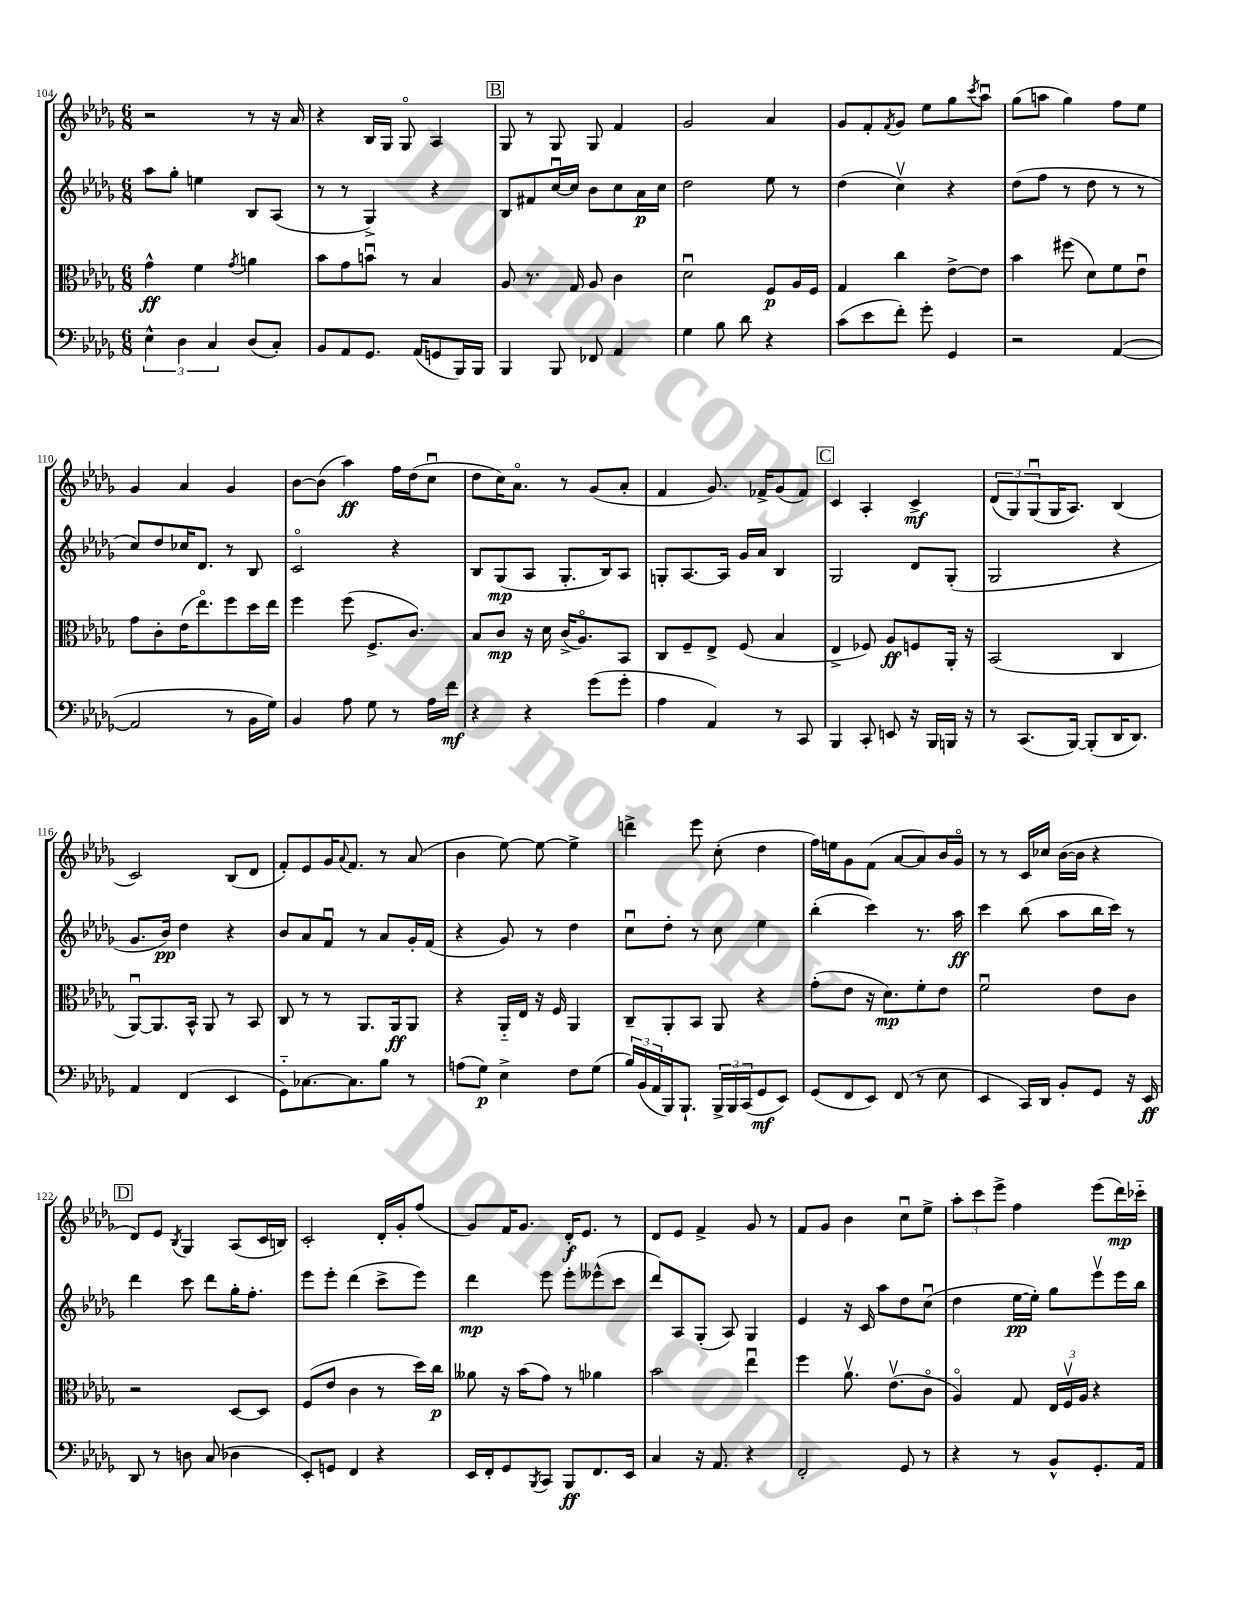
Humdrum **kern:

**kern	**dynam	**kern	**dynam	**kern	**dynam	**kern	**dynam
*part4	*part4	*part3	*part3	*part2	*part2	*part1	*part1
*staff4	*staff4	*staff3	*staff3	*staff2	*staff2	*staff1	*staff1
*clefF4	*	*clefC3	*	*clefG2	*	*clefG2	*
*k[b-e-a-d-g-]	*	*k[b-e-a-d-g-]	*	*k[b-e-a-d-g-]	*	*k[b-e-a-d-g-]	*
*M6/8	*	*M6/8	*	*M6/8	*	*M6/8	*
=104	=104	=104	=104	=104	=104	=104	=104
6E-^^\	.	4g-^^\	ff	8aa-\L	.	2r	.
.	.	.	.	8gg-'\J	.	.	.
6D-\	.	.	.	.	.	.	.
.	.	4f\	.	4een\	.	.	.
6C/	.	.	.	.	.	.	.
.	.	8qg-/	.	.	.	.	.
(8D-/L	.	4an\	.	8B-/L	.	8r	.
8C'/J)	.	.	.	(8A-/J	.	16r	.
.	.	.	.	.	.	16a-/	.
=105	=105	=105	=105	=105	=105	=105	=105
8BB-/L	.	8b-\L	.	8r	.	4r	.
8AA-/	.	8g-\	.	8r	.	.	.
8.GG-/J	.	8bnu\J	.	4G-^/)	.	16B-/LL	.
.	.	.	.	.	.	16G-/JJ	.
.	.	8r	.	.	.	8G-/	.
(16AA-/KL	.	.	.	.	.	.	.
8GGn/	.	4B-/	.	4r	.	4A-/	.
16BBB-/L)	.	.	.	.	.	.	.
16BBB-/JJ	.	.	.	.	.	.	.
!!LO:REH:place=s1:t=B
=106	=106	=106	=106	=106	=106	=106	=106
4BBB-/	.	8A-/	.	8B-/L	.	8G-/	.
.	.	8.r	.	8f#X/	.	8r	.
8BBB-/	.	.	.	[16ccu/L	.	8G-/	.
.	.	16G-/	.	16cc/JJ]	.	.	.
8FF-X/	.	8A-/	.	8b-\L	.	8G-/	.
4AA-/	.	4c\	.	8cc\	.	4f/	.
.	.	.	.	16a-\L	p	.	.
.	.	.	.	16cc\JJ	.	.	.
=107	=107	=107	=107	=107	=107	=107	=107
4G-\	.	2d-u\	.	2dd-\	.	2g-/	.
8B-\	.	.	.	.	.	.	.
8d-\	.	.	.	.	.	.	.
4r	.	8F/L	p	8ee-\	.	4a-/	.
.	.	16A-/L	.	8r	.	.	.
.	.	16F/JJ	.	.	.	.	.
=108	=108	=108	=108	=108	=108	=108	=108
(8c\L	.	4G-/	.	(4dd-\	.	8g-/L	.
8e-\	.	.	.	.	.	8f'/	.
.	.	.	.	.	.	8qf/	.
8f'\J)	.	4cc\	.	4ccv\)	.	8g-/J	.
8g-'\	.	.	.	.	.	8ee-\L	.
4GG-/	.	[8e-^\L	.	4r	.	8gg-\	.
.	.	.	.	.	.	8qccc/	.
.	.	8e-\J]	.	.	.	8aa-u\J	.
=109	=109	=109	=109	=109	=109	=109	=109
2r	.	4b-\	.	(8dd-\L	.	(8gg-\L	.
.	.	.	.	8ff\J	.	8aan\J	.
.	.	(8ff#X\	.	8r	.	4gg-\)	.
.	.	8d-\L)	.	8dd-\	.	.	.
([4AA-/	.	8f\	.	8r	.	8ff\L	.
.	.	8e-u\J	.	8r	.	8ee-\J	.
!!LO:LB:g=z
=110	=110	=110	=110	=110	=110	=110	=110
2AA-/]	.	8g-\L	.	8cc/L)	.	4g-/	.
.	.	8c'\	.	8dd-/	.	.	.
.	.	(16e-\K	.	16cc-X/K	.	4a-/	.
.	.	8.ee-\)	.	8.d-/J	.	.	.
8r	.	8ff\	.	8r	.	4g-/	.
16BB-\LL	.	16dd-\L	.	8B-/	.	.	.
16G-\JJ)	.	16ee-\JJ	.	.	.	.	.
=111	=111	=111	=111	=111	=111	=111	=111
4BB-/	.	4ff\	.	2c/	.	[8b-\L	.
.	.	.	.	.	.	(8b-\J]	.
8A-\	.	(8ff\	.	.	.	4aa-\)	ff
8G-\	.	8.F^/L	.	.	.	.	.
8r	.	.	.	4r	.	16ff\LL	.
.	.	8.c/J)	.	.	.	(16dd-\J	.
16A-\LL	.	.	.	.	.	8ccu\J	.
16f\JJ	mf	.	.	.	.	.	.
=112	=112	=112	=112	=112	=112	=112	=112
4r	.	8B-/L	.	8B-/L	.	8dd-\L	.
.	.	8c/J	mp	(8G-/	mp	16cc\K)	.
.	.	.	.	.	.	8.a-\J	.
4r	.	16r	.	8A-/J	.	.	.
.	.	16d-\	.	.	.	.	.
.	.	(16c^/KL	.	8.G-'/L	.	8r	.
.	.	8.A-/)	.	.	.	.	.
(8g-\L	.	.	.	.	.	(8g-/L	.
.	.	.	.	16B-/k)	.	.	.
8g-'\J	.	8BB-/J	.	8A-/J	.	8a-'/J	.
=113	=113	=113	=113	=113	=113	=113	=113
4A-\	.	8C/L	.	8Gn'/L	.	4f/	.
.	.	8F~/	.	[8.A-/	.	.	.
4AA-/)	.	8E-^/J	.	.	.	8.g-/)	.
.	.	.	.	16A-/Jk]	.	.	.
.	.	(8F/	.	16g-/LL	.	.	.
.	.	.	.	16a-/JJ	.	16f-X^/KL	.
8r	.	4B-/	.	4B-/	.	(8g-/	.
8CC/	.	.	.	.	.	8f-/J)	.
!!LO:REH:place=s1:t=C
=114	=114	=114	=114	=114	=114	=114	=114
4BBB-/	.	4E-^/	.	2G-/	.	4c/	.
8CC'/	.	8F-X/)	.	.	.	4A-'/	.
8EEn/	.	8A-/L	ff	.	.	.	.
16r	.	8Fn/	.	8d-/L	.	4c^/	mf
16BBB-/LL	.	.	.	.	.	.	.
16BBBn/JJ	.	16AA-'/Jk	.	(8G-'/J	.	.	.
16r	.	16r	.	.	.	.	.
=115	=115	=115	=115	=115	=115	=115	=115
8r	.	(2BB-/	.	2G-/	.	(12d-/L	.
.	.	.	.	.	.	12G-/)	.
(8.CC/L	.	.	.	.	.	.	.
.	.	.	.	.	.	(12G-u/	.
.	.	.	.	.	.	16G-/K	.
[16BBB-/Jk)	.	.	.	.	.	8.A-/J)	.
(8BBB-'/L]	.	.	.	.	.	.	.
16DD-/K	.	4C/	.	4r	.	(4B-/	.
8.DD-/J)	.	.	.	.	.	.	.
!!LO:LB:g=z
=116	=116	=116	=116	=116	=116	=116	=116
4AA-/	.	[8AA-u/L)	.	8.g-/L	.	2c/)	.
.	.	8.AA-/]	.	.	.	.	.
.	.	.	.	16b-/Jk)	pp	.	.
(4FF/	.	.	.	4dd-\	.	.	.
.	.	16BB-^^/Jk	.	.	.	.	.
.	.	8AA-/	.	.	.	.	.
4EE-/	.	8r	.	4r	.	(8B-/L	.
.	.	8BB-/	.	.	.	8d-/J	.
=117	=117	=117	=117	=117	=117	=117	=117
8GG-\L)	.	8C/	.	8b-/L	.	8f'/L)	.
[8.C-X\	.	8r	.	8a-/	.	8e-/	.
.	.	8r	.	8fu/J	.	16g-/K	.
.	.	.	.	.	.	8qqa-/	.
8.C-\]	.	.	.	.	.	8.f/J	.
.	.	8.AA-/L	.	8r	.	.	.
8B-\J	.	.	.	8a-/L	.	8r	.
.	.	16AA-/k	ff	.	.	.	.
8r	.	8AA-/J	.	16g-'/L	.	(8a-/	.
.	.	.	.	(16f/JJ	.	.	.
=118	=118	=118	=118	=118	=118	=118	=118
(8An\L	.	4r	.	4r	.	4b-\	.
8G-\J)	p	.	.	.	.	.	.
4E-^\	.	16AA-/LL	.	8g-/)	.	[8ee-\)	.
.	.	16E-/JJ	.	.	.	.	.
.	.	16r	.	8r	.	8ee-\_	.
.	.	16F/	.	.	.	.	.
8F\L	.	4AA-/	.	4dd-\	.	4ee-^\]	.
(8G-\J	.	.	.	.	.	.	.
=119	=119	=119	=119	=119	=119	=119	=119
24B-/LL)	.	8C~/L	.	8ccu\L	.	4dddn^\	.
(24BB-/	.	.	.	.	.	.	.
24AA-/	.	.	.	.	.	.	.
16BBB-/J)	.	8AA-'/	.	8dd-'\J	.	.	.
8.BBB-`/J	.	.	.	.	.	.	.
.	.	8BB-/J	.	8r	.	8eee-\	.
24BBB-^/LL	.	8AA-/	.	8cc\	.	(8cc'\	.
24BBB-/	.	.	.	.	.	.	.
(24CC/J	.	.	.	.	.	.	.
8GG-/	mf	4r	.	4ee-\	.	4dd-\	.
8EE-/J)	.	.	.	.	.	.	.
=120	=120	=120	=120	=120	=120	=120	=120
(8GG-/L	.	(8g-'\L	.	(4bb-'\	.	16ff\LL)	.
.	.	.	.	.	.	16een\J	.
8FF/	.	8e-\J	.	.	.	8g-\	.
8EE-/J)	.	16r	.	4ccc\)	.	(8f\J	.
.	.	8.d-\L)	mp	.	.	.	.
(8FF/	.	.	.	.	.	[8a-/L	.
8r	.	8f'\	.	8.r	.	8a-/])	.
8E-\	.	8e-\J	.	.	.	16b-/L	.
.	.	.	.	16aa-\	ff	16g-/JJ	.
=121	=121	=121	=121	=121	=121	=121	=121
4EE-/	.	2fu\	.	4ccc\	.	8r	.
.	.	.	.	.	.	8r	.
16CC/LL)	.	.	.	(8bb-\	.	16c/LL	.
16DD-/JJ	.	.	.	.	.	16cc-X/JJ	.
8BB-'/L	.	.	.	8aa-\L	.	([16b-\LL	.
.	.	.	.	.	.	16b-\JJ]	.
8GG-/J	.	8e-\L	.	16bb-\L	.	4r	.
.	.	.	.	16ccc\JJ)	.	.	.
16r	.	8c\J	.	8r	.	.	.
16EE-/	ff	.	.	.	.	.	.
!!LO:LB:g=z
!!LO:REH:place=s1:t=D
=122	=122	=122	=122	=122	=122	=122	=122
8DD-/	.	2r	.	4ddd-\	.	8d-/L)	.
8r	.	.	.	.	.	8e-/J	.
.	.	.	.	.	.	8qB-/	.
8Dn\	.	.	.	8ccc\	.	4G-/	.
(8C/	.	.	.	8ddd-\L	.	.	.
4D-X\	.	[8D-/L	.	16gg-'\K	.	(8A-/L	.
.	.	.	.	8.ff'\J	.	.	.
.	.	8D-/J]	.	.	.	16c/L	.
.	.	.	.	.	.	16Bn/JJ)	.
=123	=123	=123	=123	=123	=123	=123	=123
8EE-'/L)	.	(8F/L	.	8eee-\L	.	2c'/	.
8GGn/J	.	8e-/J	.	8eee-'\J	.	.	.
4FF/	.	4c\	.	(4ddd-\	.	.	.
4r	.	8r	.	8ccc^\L	.	16d-'/LL	.
.	.	.	.	.	.	16g-'/J	.
.	.	16dd-\LL)	.	8eee-\J)	.	(8ff/J	.
.	.	16cc\JJ	p	.	.	.	.
=124	=124	=124	=124	=124	=124	=124	=124
16EE-/LL	.	8a--X\	.	4ddd-\	mp	8g-/L)	.
16FF'/J	.	.	.	.	.	.	.
8GG-/	.	16r	.	.	.	16f/K	.
.	.	(16b-\KL	.	.	.	8.g-/J	.
8qBBB-/	.	.	.	.	.	.	.
8CC/J	.	8g-\J)	.	8eee-\	.	.	.
8BBB-/L	ff	8r	.	8eee-'\L	.	16d-'/KL	f
.	.	.	.	.	.	8.e-/J	.
8.FF/	.	4a-X\	.	(8eee--X^^\	.	.	.
.	.	.	.	8ccc\J	.	8r	.
16EE-/Jk	.	.	.	.	.	.	.
=125	=125	=125	=125	=125	=125	=125	=125
4C/	.	2b-\	.	8ddd-/L)	.	8d-/L	.
.	.	.	.	8A-/	.	8e-/J	.
16r	.	.	.	(8G-'/J	.	4f^/	.
8.AA-/	.	.	.	.	.	.	.
.	.	.	.	8A-/)	.	.	.
4r	.	4ee-u\	.	4G-/	.	8g-/	.
.	.	.	.	.	.	8r	.
=126	=126	=126	=126	=126	=126	=126	=126
2FF'/	.	4ff\	.	4e-/	.	8f/L	.
.	.	.	.	.	.	8g-/J	.
.	.	8.a-v\	.	16r	.	4b-\	.
.	.	.	.	16c/	.	.	.
.	.	.	.	8aa-\L	.	.	.
.	.	(8.e-v\L	.	.	.	.	.
8GG-/	.	.	.	8dd-\	.	8ccu\L	.
8r	.	8c\J	.	(8ccu\J	.	8ee-^\J	.
=127	=127	=127	=127	=127	=127	=127	=127
4r	.	4A-/)	.	4dd-\	.	12aa-'\L	.
.	.	.	.	.	.	12ccc\	.
.	.	.	.	.	.	12eee-^\J	.
8r	.	8G-/	.	[16ee-\LL	pp	4ff\	.
.	.	.	.	16ee-'\JJ])	.	.	.
8BB-^^/L	.	24E-/LL	.	8gg-\L	.	.	.
.	.	24Fv/	.	.	.	.	.
.	.	24A-/JJ	.	.	.	.	.
8.GG-'/	.	4r	.	8eee-v\	.	(8eee-\L	.
.	.	.	.	16eee-\L	.	16ddd-\L)	mp
16AA-/Jk	.	.	.	16bb-\JJ	.	16ccc-X\JJ	.
==	==	==	==	==	==	==	==
*-	*-	*-	*-	*-	*-	*-	*-
